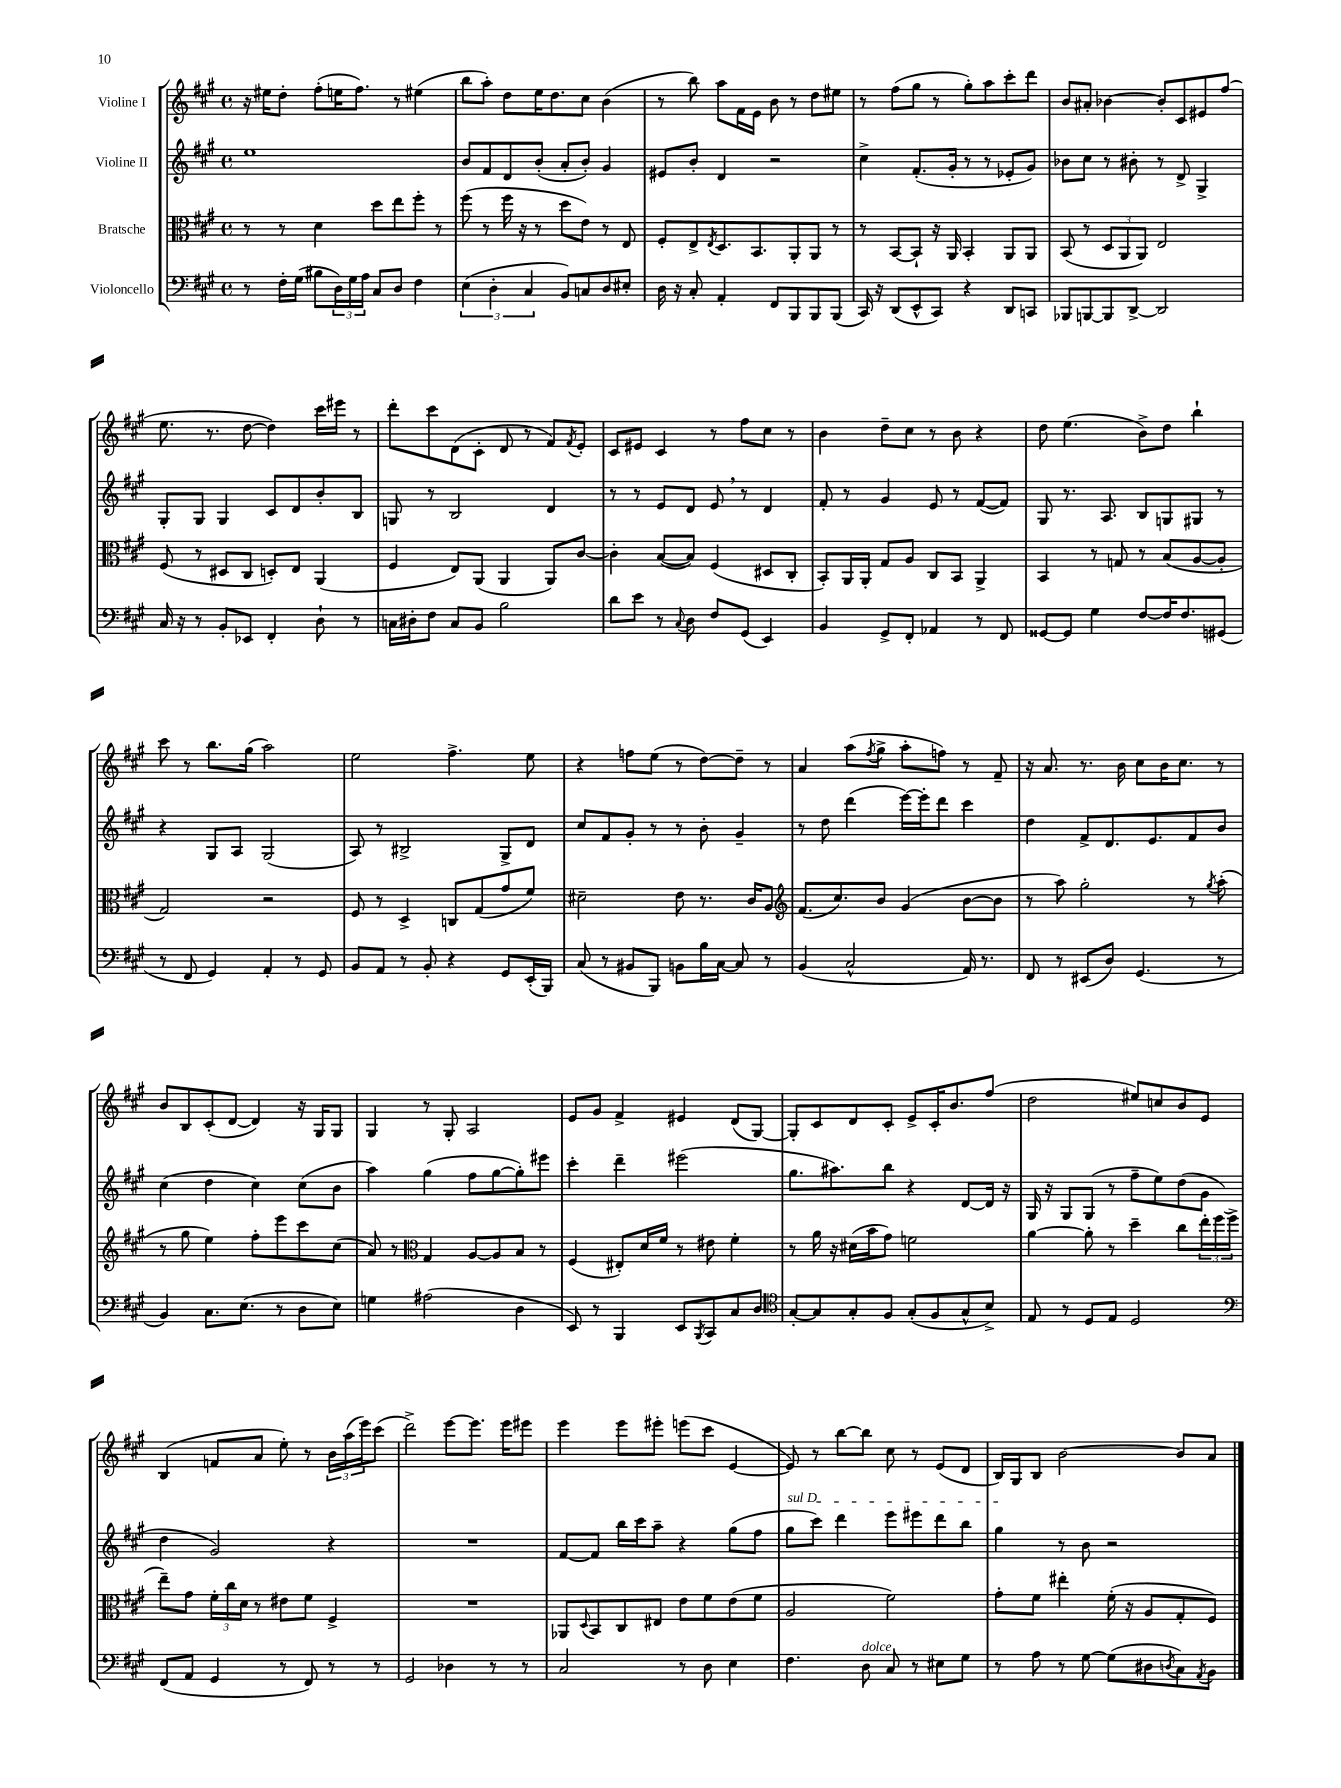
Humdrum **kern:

**kern	**kern	**kern	**kern
*staff4	*staff3	*staff2	*staff1
*clefF4	*clefC3	*clefG2	*clefG2
*k[f#c#g#]	*k[f#c#g#]	*k[f#c#g#]	*k[f#c#g#]
*M4/4	*M4/4	*M4/4	*M4/4
*met(c)	*met(c)	*met(c)	*met(c)
8r	8r	1ee	16r
.	.	.	16ee#
16F#'	8r	.	8dd'
(16G#	.	.	.
8B#	4d	.	(8ff#'
24D)	.	.	16ee
24G#	.	.	.
.	.	.	8.ff#)
24A	.	.	.
8C#	8dd	.	.
8D	8ee	.	8r
4F#	8ff#'	.	(4ee#
.	8r	.	.
=	=	=	=
(6E	(8ff#	8b	8bb
.	8r	8f#	8aa')
6D'	.	.	.
.	16ff#	8d	8dd
.	16r	.	.
6C#	.	.	.
.	8r	(8b'	16ee
.	.	.	8.dd
8BB)	8dd	8a'	.
8C	8e)	8b')	8cc#
8D	8r	4g#	(4b
8E#'	8E	.	.
=	=	=	=
16D	8F#'	8e#	8r
16r	.	.	.
8C#'	8E^	8b'	8bb)
.	8qE	.	.
4AA'	8.D	4d	8aa
.	.	.	16f#
.	8.BB	.	16e
8FF#	.	2r	8b
8BBB	8AA'	.	8r
8BBB	8AA	.	8dd
(8BBB	8r	.	8ee#
=	=	=	=
16CC#)	8r	4cc#^	8r
16r	.	.	.
(8DD	[8BB	.	(8ff#
8EE^^	8BB`]	(8.f#'	8gg#
8CC#)	16r	.	8r
.	16AA	16g#'	.
4r	4BB'	8r	8gg#')
.	.	8r	8aa
8DD	8AA	8e-'	8ccc#'
8CC	8AA	8g#)	8ddd
=	=	=	=
8BBB-	(8BB	8b-	8b
[8BBB	8r	8cc#	8a#'
8BBB]	12D	8r	[4b-
.	12AA	.	.
[8DD^	.	8b#'	.
.	12AA)	.	.
2DD]	2E	8r	8b-']
.	.	8d^	8c#
.	.	4G#^	8e#
.	.	.	(8ff#
=	=	=	=
16C#	(8F#	8G#'	8.ee
16r	.	.	.
8r	8r	8G#	.
.	.	.	8.r
8BB'	8D#	4G#	.
8EE-	8C#	.	[8dd
4FF#'	8D')	8c#	4dd])
.	8E	8d	.
8D`	(4AA	8b'	16ccc#
.	.	.	16eee#
8r	.	8B	8r
=	=	=	=
16C	4F#	8G	8ddd'
16D#'	.	.	.
8F#	.	8r	8ccc#
8C	8E)	2B	(8d
8BB	(8AA	.	8c#'
2B	4AA	.	8d
.	.	.	8r
.	8AA)	4d	8f#)
.	.	.	8qf#
.	[8c#	.	8e'
=	=	=	=
8d	4c#']	8r	8c#
8e	.	8r	8e#
8r	([8B	8e	4c#
8qqC#	.	.	.
8D	8B])	8d	.
8F#	(4F#	8e	8r
(8GG#	.	8r	8ff#
4EE)	8D#	4d	8cc#
.	8C#'	.	8r
=	=	=	=
4BB	8BB')	8f#'	4b
.	16AA	8r	.
.	16AA'	.	.
8GG#^	8G#	4g#	8dd~
8FF#'	8A	.	8cc#
4AA-	8C#	8e	8r
.	8BB	8r	8b
8r	4AA^	([8f#	4r
8FF#	.	8f#])	.
=	=	=	=
[8GG##	4BB	8G#	8dd
8GG##]	.	8.r	(4.ee
4G#	8r	.	.
.	.	8.A	.
.	8G	.	.
[8F#	8r	8B	8b^)
16F#]	(8B	8G	8dd
8.F#	.	.	.
.	[8A	8G#	4bb`
(8GG#	8A']	8r	.
=	=	=	=
8r	2G#)	4r	8ccc#
8FF#	.	.	8r
4GG#)	.	8G#	8.bb
.	.	8A	.
.	.	.	(16gg#
4AA'	2r	(2G#	2aa)
8r	.	.	.
8GG#	.	.	.
=	=	=	=
8BB	8F#	8A)	2ee
8AA	8r	8r	.
8r	4D^	2B#^	.
8BB'	.	.	.
4r	8C	.	4.ff#^
.	(8G#	.	.
8GG#	8g#	8G#^	.
(16EE'	8f#)	8d	8ee
16BBB)	.	.	.
=	=	=	=
(8C#	2d#~	8cc#	4r
8r	.	8f#	.
8BB#	.	8g#'	8ff
8BBB)	.	8r	(8ee
8BB	8e	8r	8r
16B	8.r	8b'	[8dd)
[16C#	.	.	.
8C#]	.	4g#~	8dd~]
.	16c#	.	.
8r	8A	.	8r
=	=	=	=
*	*clefG2	*	*
(4BB	(8.f#	8r	4a
.	.	8dd	.
.	8.cc#)	.	.
2C#^^	.	(4ddd	(8aa
.	.	.	8qff#
.	8b	.	8gg#^
.	(4g#	[16eee)	8aa'
.	.	16eee']	.
.	.	8ddd	8ff)
16AA)	[8b	4ccc#	8r
8.r	.	.	.
.	8b]	.	8f#~
=	=	=	=
8FF#	8r	4dd	16r
.	.	.	8.a
8r	8aa)	.	.
(8EE#	2gg#'	8f#^	8.r
8D)	.	8.d	.
.	.	.	16b
(4.GG#	.	.	8cc#
.	.	8.e	.
.	.	.	16b
.	.	.	8.cc#
.	8r	8f#	.
.	8qgg#	.	.
8r	(8aa'	8b	8r
=	=	=	=
4BB)	8r	(4cc#	8b
.	8gg#	.	8B
8.C#	4ee)	4dd	(8c#'
.	.	.	[8d
(8.E	.	.	.
.	8ff#'	4cc#)	4d])
8r	8eee	.	.
8D	8ccc#	(8cc#	16r
.	.	.	16G#
8E)	(8cc#	8b	8G#
=	=	=	=
4G	8a)	4aa)	4G#
.	8r	.	.
*	*clefC3	*	*
(2A#	4G#	(4gg#	8r
.	.	.	8G#'
.	[8A	8ff#	2A
.	8A]	[8gg#	.
4D	8B	8gg#'])	.
.	8r	8eee#	.
=	=	=	=
8EE)	(4F#	4ccc#'	8e
8r	.	.	8g#
4BBB	8E#')	4ddd~	4f#^
.	16d	.	.
.	16f#	.	.
8EE	8r	(2eee#	4e#
8qBBB	.	.	.
8CC#	8e#	.	.
8C#	4f#'	.	(8d
8D	.	.	[8G#)
=	=	=	=
*clefC4	*	*	*
[8G#'	8r	8.gg#	8G#']
8G#]	16a	.	8c#
.	16r	8.aa#)	.
8G#'	(16d#	.	8d
.	16b	.	.
8F#	8g#)	8bb	8c#'
(8G#'	2f	4r	8e^
8F#	.	.	16c#'
.	.	.	8.b
8G#^^	.	[8d	.
8B^)	.	16d]	(8ff#
.	.	16r	.
=	=	=	=
8E	[4a	16G#	2dd
.	.	16r	.
8r	.	8G#	.
8D	8a']	(8G#	.
8E	8r	8r	.
2D	4dd~	8ff#~	8ee#)
.	.	8ee)	8cc
.	8cc#	(8dd	8b
.	24ee'	8g#	8e
.	24ff#	.	.
.	(24ff#^	.	.
=	=	=	=
*clefF4	*	*	*
(8FF#	8ee~)	4dd	(4B
8AA	8g#	.	.
4GG#	24f#'	2g#)	8f
.	24cc#	.	.
.	24d	.	.
.	8r	.	8a
8r	8e#	.	8ee')
8FF#)	8f#	.	8r
8r	4F#^	4r	24b
.	.	.	(24aa
.	.	.	24eee)
8r	.	.	(8ccc#
=	=	=	=
2GG#	1r	1r	2ddd^)
4D-	.	.	[8eee
.	.	.	8.eee]
8r	.	.	.
.	.	.	16eee
8r	.	.	8eee#
=	=	=	=
2C#	8AA-	[8f#	4eee
.	8qqD	.	.
.	8BB	8f#]	.
.	8C#	16bb	8eee
.	.	16ccc#	.
.	8E#	8aa~	8eee#'
8r	8e	4r	(8eee
8D	8f#	.	8ccc#
4E	(8e	(8gg#	[4e
.	8f#	8ff#	.
=	=	=	=
4.F#	2A	8gg#	8e])
.	.	8ccc#)	8r
.	.	4ddd	[8bb
8D	.	.	8bb]
8C#	2f#)	8eee	8cc#
8r	.	8eee#	8r
8E#	.	8ddd	(8e
8G#	.	8bb	8d
=	=	=	=
8r	8g#'	4gg#	16B)
.	.	.	16G#
8A	8f#	.	8B
8r	4ee#'	8r	[2b
[8G#	.	8b	.
(8G#]	(16f#'	2r	.
.	16r	.	.
8D#	8A	.	.
8qD	.	.	.
8C#)	8G#'	.	8b]
8qAA	.	.	.
8BB	8F#)	.	8a
==	==	==	==
*-	*-	*-	*-
